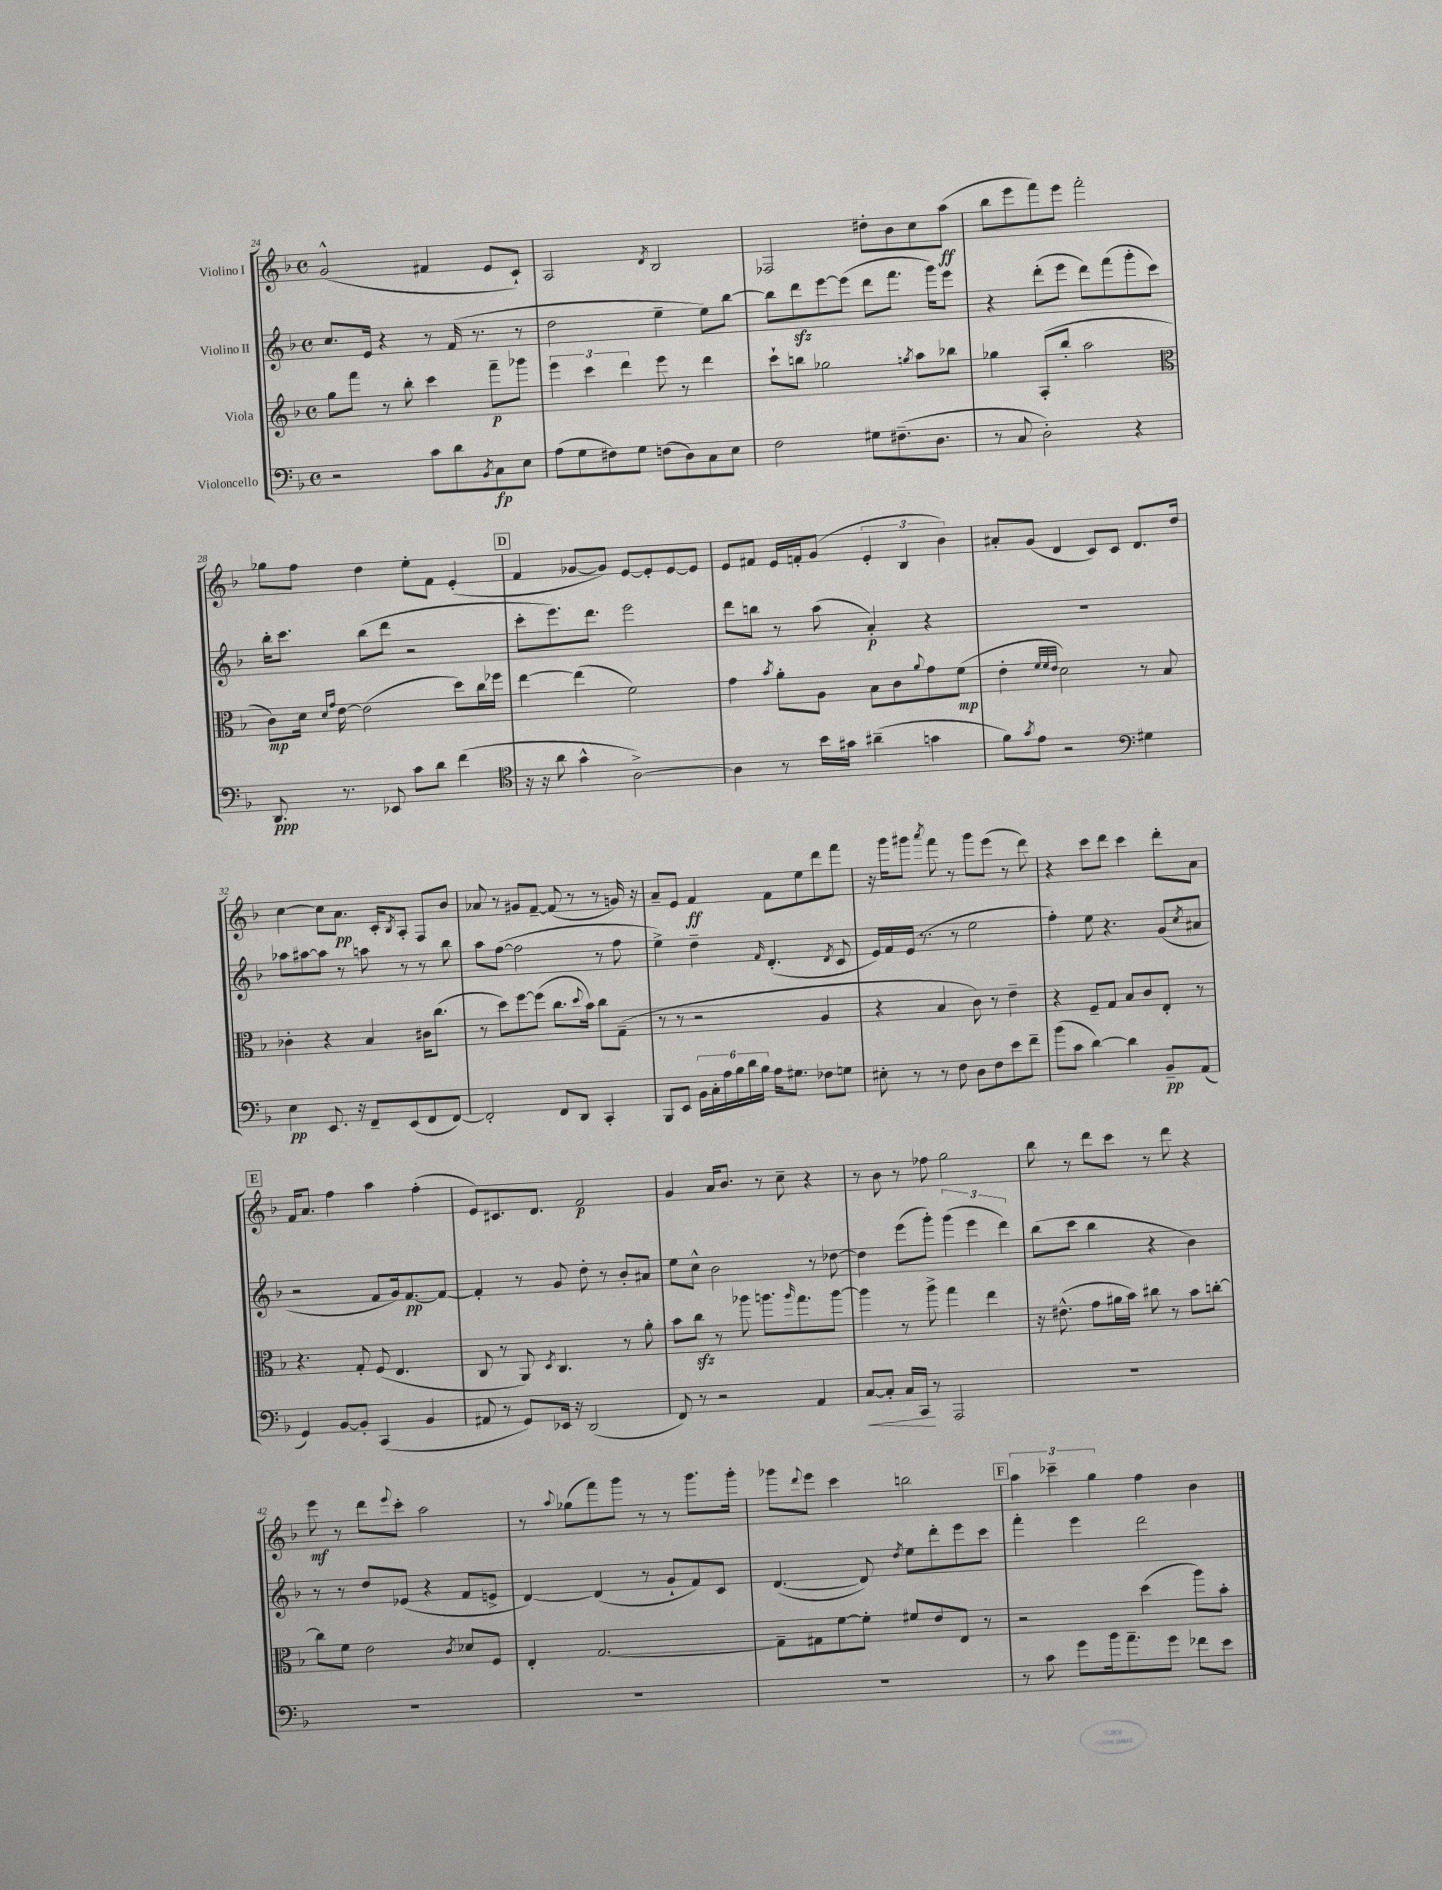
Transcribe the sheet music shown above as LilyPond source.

<<
\new StaffGroup <<
\new Staff = "s0" \with { instrumentName = "Violino I" } {
    \clef treble \key f \major \defaultTimeSignature \time 4/4
    g'2-^( fis'4 e'8 c'8-!) |
    a2 \acciaccatura { d'8 } bes2 |
    fes2 dis''8-. bes'8 c''8 a''8\ff( |
    bes''8 e'''8 f'''8) e'''8 f'''2-. |
    ges''8 f''8 d''4 e''8-. f'8 e'4-.( |
    \mark \markup { \box "D" } f'4 ges'8~ ges'8) e'8~ e'8-. e'8~ e'8 |
    e'8 fis'8 e'16 f'16-. g'8( \tuplet 3/2 { e'4-. bes4 bes'4) } |
    ais'8-. g'8( d'4 c'8) c'8 d'8. d''16 |
    c''4~ c''8 a'8.\pp c'16-. \acciaccatura { bes8 } a8-. f8 bes'8 |
    aes'8 r8 gis'8 f'8~-- f'8( r8 r8 g'16) r16 |
    a'8-- e'8 f'4\ff f'8 e''8 d'''8 f'''8 |
    r16 g'''16 gis'''8 \acciaccatura { a'''8 } f'''8 r8 gis'''8 e'''8( r8 d'''8) |
    r4 c'''8 d'''8 c'''4 d'''8-. a'8 |
    \mark \markup { \box "E" } f'16 a'8. f''4 a''4 f''4-.( |
    e'8) cis'8. d'8. f'2\p |
    g'4 a'16 bes'8. r8 c''8-- r4 |
    r8 bes'8 r8 fes''8 g''2 |
    bes''8 r8 d'''8 c'''8 r8 d'''8 r4 |
    e'''8\mf r8 d'''8 \appoggiatura { e'''8 } c'''8-. a''2 |
    r8 \appoggiatura { a''8 } ges''8( f'''8) g'''8 r8 r8 g'''8. g'''16-. |
    ges'''8 \appoggiatura { d'''8 } e'''8 c'''4 b''2 |
    \mark \markup { \box "F" } \tuplet 3/2 { a''4 ces'''4-- g''4 } f''4 bes'4 \bar "|." |
}
\new Staff = "s1" \with { instrumentName = "Violino II" } {
    \clef treble \key f \major \defaultTimeSignature \time 4/4
    c''8. e'16 r4 r8 f'16( r8. r8 |
    d''2 e''4-- e''8) bes''8~ |
    bes''8 d'''8\sfz e'''8~ e'''8( d'''8 f'''8. g'''16) e'''8 |
    r4 d'''8-.( e'''8 d'''8) f'''8( g'''8-. c'''8) |
    bes''16-. c'''8. bes''8( d'''8 r2 |
    \mark \markup { \box "D" } c'''8-. e'''8.) d'''8. e'''2 |
    d'''8 b''8 r8 a''8( a'4-.\p) r4 |
    R1 |
    aes''8 ais''8~ ais''8 r8 a''8 r8 r8 bes''8 |
    a''8 f''8~( f''2 r8 f''8 |
    e''4->) d''4-- \grace { f'16 } d'4.-.( \acciaccatura { d'8 } c'8 |
    e'16) f'16 e'16( r8. r8 e''2 |
    f''4-.) e''8 r4. g'8( \acciaccatura { c''8 } ais'8 |
    \mark \markup { \box "E" } r2 f'8 g'16) f'8.~\pp f'8~ |
    f'4-. r8 g'8 d''8-. r8 bes'8-. ais'8 |
    e''8 c''8-^ bes'2 r8 des''8~ |
    des''4 e'''8( g'''8-.) \tuplet 3/2 { g'''4( e'''4 d'''4) } |
    bes''8( c'''8 bes''4 r4 bes'4) |
    r8 r8 d''8 ees'8( r4 f'8 e'8-> |
    d'4~) d'4( r8 g'8-! f'8) c'8 |
    d'4.~( d'8) \acciaccatura { d''8 } e''8 d'''8-. e'''8 c'''8 |
    \mark \markup { \box "F" } f'''4-. e'''4 d'''2 \bar "|." |
}
\new Staff = "s2" \with { instrumentName = "Viola" } {
    \clef treble \key f \major \defaultTimeSignature \time 4/4
    g''8 f'''8 r8 bes''8-. c'''4 f'''8--\p ges'''8 |
    \tuplet 3/2 { e'''4 c'''4 d'''4 } e'''8 r8 d'''4 |
    c'''8-! b''8 ges''2 \acciaccatura { g''8 } a''8 bes''8 |
    ges''4 a8-.( bes''8-. a''2 |
    \clef alto c'8\mp) d'16 \grace { d'16 g'16 } e'16~ e'2( d''8) c''16 fes''16 |
    \mark \markup { \box "D" } e''4~ e''4( f'2) |
    g'4 \acciaccatura { bes'8 } a'8-. a8 bes8 c'8 \appoggiatura { a'8 } g'8 f'8\mp( |
    e'4-. \grace { f'32 f'32 e'32 } d'2) r8 bes8 |
    ces'4-. r4 bes4 cis'16 c''8.( |
    r8 d''8) f''8~ f''8( c''8. \appoggiatura { d''8 } bes'16) c''8 g8--( |
    r8 r8 r2 a4 |
    r4 bes4 c'8) r8 e'4-- |
    r4 f8-- g8 bes8 c'8 e8-. r8 |
    \mark \markup { \box "E" } r4. g8-. f8( e4. |
    c8 r8 a,8) \acciaccatura { d8 } c4. r8 a'8-. |
    bes'8 c''8\sfz r8 aes''8 a''8. \grace { a''16 } g''8. a''8~ |
    a''4 r8 a''8-> g''4 e''4 |
    r16 eis'8.-^( g'8 ais'16 bes'16) cis''8 r8 bes'8 c''8~-. |
    c''8 f'8 e'2 \acciaccatura { c'8 } des'8 f8 |
    e4-. g2.~ |
    g8-- gis8 f'8~ f'8-. fis'8 e'8 e8 r8 |
    \mark \markup { \box "F" } r2 d''4( a''8) bes'8-. \bar "|." |
}
\new Staff = "s3" \with { instrumentName = "Violoncello" } {
    \clef bass \key f \major \defaultTimeSignature \time 4/4
    r2 c'8 d'8 \acciaccatura { bes,8 } c8\fp e8 |
    a8( g8 fis8) g8 f8( d8) c8 e8 |
    f2 gis8 fis8.--( d8. |
    r8 c8 d2-.) r4 |
    d,8.\ppp r8. ees,8 c'8 d'8 f'4( |
    \mark \markup { \box "D" } \clef tenor r16 r16 a'8 g'4-^ a2~->) |
    a4 r8 bes'16 gis'16 ais'4--( g'4 |
    f'8) \acciaccatura { g'8 } e'8 r2 \clef bass gis4 |
    e4\pp e,8. r16 f,8-- e,8( f,8 f,8~) |
    f,2-. f,8 d,8 c,4-. |
    bes,,8 e,8 \tuplet 6/4 { bes,16 c16-. a16 bes16 d'16 bes16 } a16 gis8. fes8 g8 |
    eis8-. r8 r8 f8 d8 f8 e'8 f'8-- |
    bes'8( c'8 d'4~) d'4 bes,8--\pp a,8( |
    \mark \markup { \box "E" } g,4) bes,8~ bes,8-. c,4( bes,4 |
    ais,8 r8 g,8) ees,16 r16 d,2( |
    f,8) r8 r2 a,4 |
    c8~\< c8-. c16 c,16\! r8 a,,2 |
    R1 |
    R1 |
    R1 |
    R1 |
    \mark \markup { \box "F" } r8 c'8 g'8 bes'16 a'8.-- g'8 fes'8 e'8 \bar "|." |
}
>>
>>
\layout { \context { \Score currentBarNumber = #24 } }
